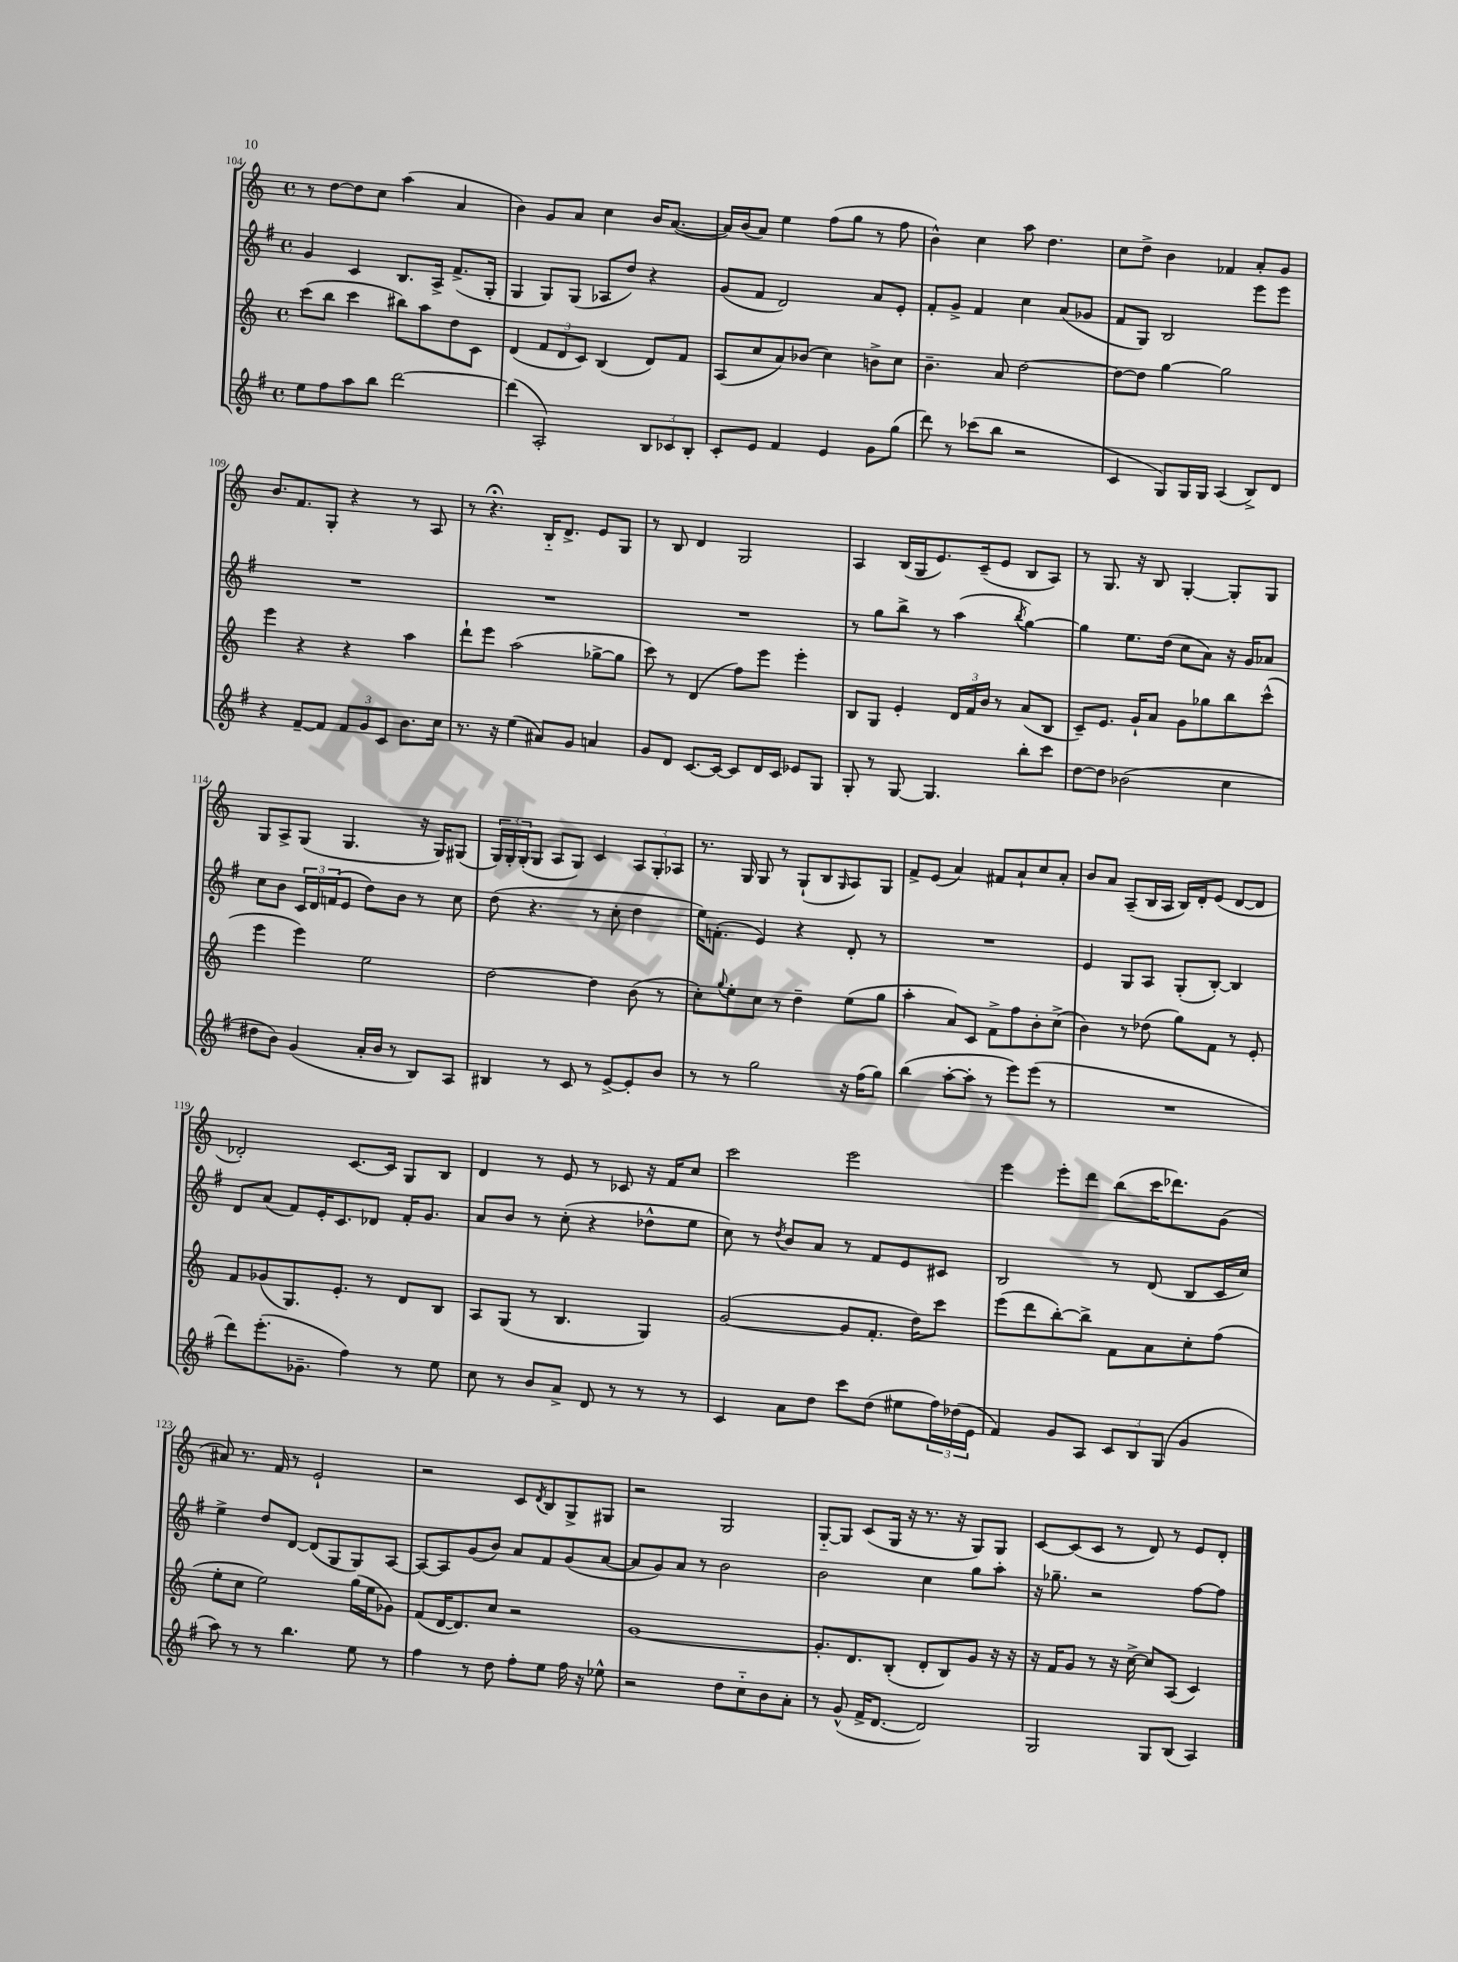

**kern	**kern	**kern	**kern
*staff4	*staff3	*staff2	*staff1
*clefG2	*clefG2	*clefG2	*clefG2
*k[f#]	*k[]	*k[f#]	*k[]
*M4/4	*M4/4	*M4/4	*M4/4
*met(c)	*met(c)	*met(c)	*met(c)
8ee	(8ccc	4g	8r
8ff#	8bb	.	[8dd
8aa	4ccc	4c	8dd]
8bb	.	.	8cc
[2ddd	8bb#)	8.B	(4aa
.	8aa	.	.
.	.	16A^	.
.	8dd	(8.f#^	4a
.	8c	.	.
.	.	16G'	.
=	=	=	=
(4ddd]	(4d	4G	4b)
2A')	12f	8G)	8g
.	12d	.	.
.	.	(8G	8a
.	12c)	.	.
.	(4B	8A-	4cc
.	.	8dd)	.
12B	8d)	4r	16b
.	.	.	([8.a
12c-	.	.	.
.	8f	.	.
12B'	.	.	.
=	=	=	=
8c'	(8A	(8g	16a])
.	.	.	(16b
8e	8cc	8f#	8a)
4f#	8a)	2d)	4ee
.	(8b-	.	.
4e	4cc)	.	(8ff
.	.	.	8gg
8g	8b^	8a	8r
(8gg	8cc	8e'	8ff
=	=	=	=
8ddd)	4.b~	8f#'	4b^^)
8r	.	8g^	.
(8ccc-	.	4f#	4cc
8bb	8a	.	.
2r	[2dd	4cc	8aa
.	.	.	4.dd
.	.	(8a	.
.	.	8g-	.
=	=	=	=
4c	8dd_	8f#	8cc
.	8dd]	8G)	8dd^
8G)	[4gg	2B	4b
16G	.	.	.
16G	.	.	.
(4A	2gg]	.	4f-
8B^)	.	8eee	8a'
8d	.	8eee	8g
=	=	=	=
4r	4eee	1r	8.b
.	.	.	8.f
[8f#~	4r	.	.
8f#]	.	.	8G'
12f#	4r	.	4r
12g	.	.	.
12c	.	.	.
8.b	4aa	.	8r
.	.	.	8A
16cc	.	.	.
=	=	=	=
8.r	8ddd`	1r	8r
.	8eee	.	4.r;
16r	.	.	.
(4ee	(2aa	.	.
8a#)	.	.	16B'~
.	.	.	8.d^
8g	.	.	.
4a	[8gg-^	.	8e
.	8gg-]	.	8G
=	=	=	=
8g	8ccc)	1r	8r
8d	8r	.	8B
[8.c	(4d	.	4d
16c_	.	.	.
8c]	8ff)	.	2G
16d	8eee	.	.
16c	.	.	.
8e-	4eee'	.	.
8G	.	.	.
=	=	=	=
8G'	8B	8r	4A
8r	8G	8gg	.
[8G	4e'	8bb^	(16B
.	.	.	16G
4.G]	.	8r	8.e)
.	24d	(4aa	.
.	24f	.	.
.	.	.	(16c~
.	24b	.	.
.	8r	.	8e
.	.	8qbb	.
8bb'	(8a	[4gg)	8B
8ccc	8B	.	8A)
=	=	=	=
[8dd	8c~)	4gg]	8r
8dd]	8.e	.	8.G
(2b-	.	8.ee	.
.	16g`	.	16r
.	8a	.	8B
.	.	(16dd	.
.	8g	8cc	[4G'
.	8gg-	8a)	.
4cc	8bb	16r	8G']
.	.	16g	.
.	(8ccc^^	8a-	8G
=	=	=	=
8dd#	4eee	8cc	8G
8b)	.	8b	8A^
(4g	4eee)	24c	(8G
.	.	24d	.
.	.	(24f	.
.	.	8e	4.G
16a'	2ee	8dd)	.
16b	.	.	.
8r	.	8b	.
8B)	.	8r	16r
.	.	.	16G)
8A	.	8cc	(8G#
=	=	=	=
4B#	[2dd	(8dd	24G)
.	.	.	24G'
.	.	.	(24G'
.	.	4.r	8G
8r	.	.	8A
8c	.	.	8G)
8r	4dd]	8r	4c
[8e^	.	8cc'	.
8e']	(8b	4dd	12A
.	.	.	12G'
8b	8r	.	.
.	.	.	12A-
=	=	=	=
8r	8cc')	16ee)	8.r
.	.	(8.f'	.
.	8qqgg	.	.
8r	8ee'	.	.
.	.	.	16G
2gg	8cc	4e)	8G
.	8r	.	8r
.	4dd~	4r	(8G`
.	.	.	8B
.	.	.	16qqG
16r	(8ee	8d'	8A)
(16ff#	.	.	.
8gg)	8gg	8r	8G
=	=	=	=
(4bb	4aa'	1r	8f^
.	.	.	(8e
[8aa'	8a)	.	4a)
8aa']	8c	.	.
8r	8f^	.	8f#
8eee)	8ff	.	8a`
(8eee	8b'	.	8cc
8r	(8cc^	.	8a'
=	=	=	=
1r	4b)	4e	8b
.	.	.	8a
.	8r	8G	(8A~
.	(8dd-	8A	16B
.	.	.	16A
.	8gg)	(8G'	16B)
.	.	.	16d'
.	8f	[8B')	(8e
.	8r	4B]	[8d
.	8e'	.	8d]
=	=	=	=
8ddd)	8f	8d	2d-')
(8.eee'	(8g-	(8a	.
.	8.G)	8f#)	.
8.g-~	.	.	.
.	.	16e'	.
.	8.e'	8.c	.
4ff#)	.	.	[8.c
.	8r	8d-	.
.	.	.	16c]
8r	8d	16f#'	8G
.	.	8.g	.
8ee	8B	.	8B
=	=	=	=
8cc	8A	8a	4d
8r	(8G	8b	.
8b	8r	8r	8r
8a^	4.B	(8cc'	8e
8d	.	4r	8r
8r	.	.	8c-
8r	4G)	8dd-^^	16r
.	.	.	16f
8r	.	8ee	8cc
=	=	=	=
4c	([2g	8cc)	2ccc
.	.	8r	.
.	.	8qdd	.
8a	.	8b	.
8dd	.	8a	.
8ccc	8g]	8r	2eee
(8dd	8.f'	8f#	.
8ee#	.	8e	.
.	16dd)	.	.
24ff#)	8ccc	8c#	.
(24dd-	.	.	.
24e	.	.	.
=	=	=	=
4f#)	(8eee	2B	4eee
.	8ddd	.	.
8g	[8bb')	.	8eee'
8A	8bb^]	.	8ddd
12c	8f	8r	(8bb
12B	.	.	.
.	8a	(8d	16ccc
(12G	.	.	.
.	.	.	8.ddd-)
4g	8cc'	8B	.
.	(8ff	16c	(8g
.	.	16cc)	.
=	=	=	=
8aa)	8ee'	4ee^	8a#)
8r	8cc	.	8.r
8r	2ee)	8dd	.
.	.	.	16f
4.bb	.	[8d	8r
.	.	(8d]	2e`
.	.	8G	.
8ee	(16gg	8G)	.
.	16ee	.	.
8r	8g-)	[8A	.
=	=	=	=
4ff#	(8f	8A_	2r
.	[16d	8A]	.
.	8.d])	.	.
8r	.	(8g	.
8dd	8cc	8b)	.
8ff#'	2r	8a	8c
.	.	.	8qd
8ee	.	8f#	8B
16ff#	.	(8g	8G^
16r	.	.	.
8ee-^^	.	[8a	8G#
=	=	=	=
2r	[1g	8a]	2r
.	.	8g)	.
.	.	8a	.
.	.	8r	.
8dd	.	2b	2G
8cc'~	.	.	.
8b	.	.	.
8a'	.	.	.
=	=	=	=
8r	8.g']	2b	[8G'~
(8g^^	.	.	8G]
.	8.d	.	.
16f#^	.	.	(8c
[8.d	.	.	.
.	(8B'	.	16G
.	.	.	16r
2d])	8d'	4cc	8.r
.	8B)	.	.
.	.	.	16r
.	8g	8gg	8G)
.	16r	8aa'	8G
.	16r	.	.
=	=	=	=
2G	16r	16r	[8c
.	16f	8.gg-~	.
.	8g	.	(8c]
.	8r	2r	8c
.	16r	.	8r
.	[16cc^	.	.
8G	8cc]	.	8d)
(8B	(8A	.	8r
4A)	4c)	[8ff#	8e
.	.	8ff#]	8d'
==	==	==	==
*-	*-	*-	*-
